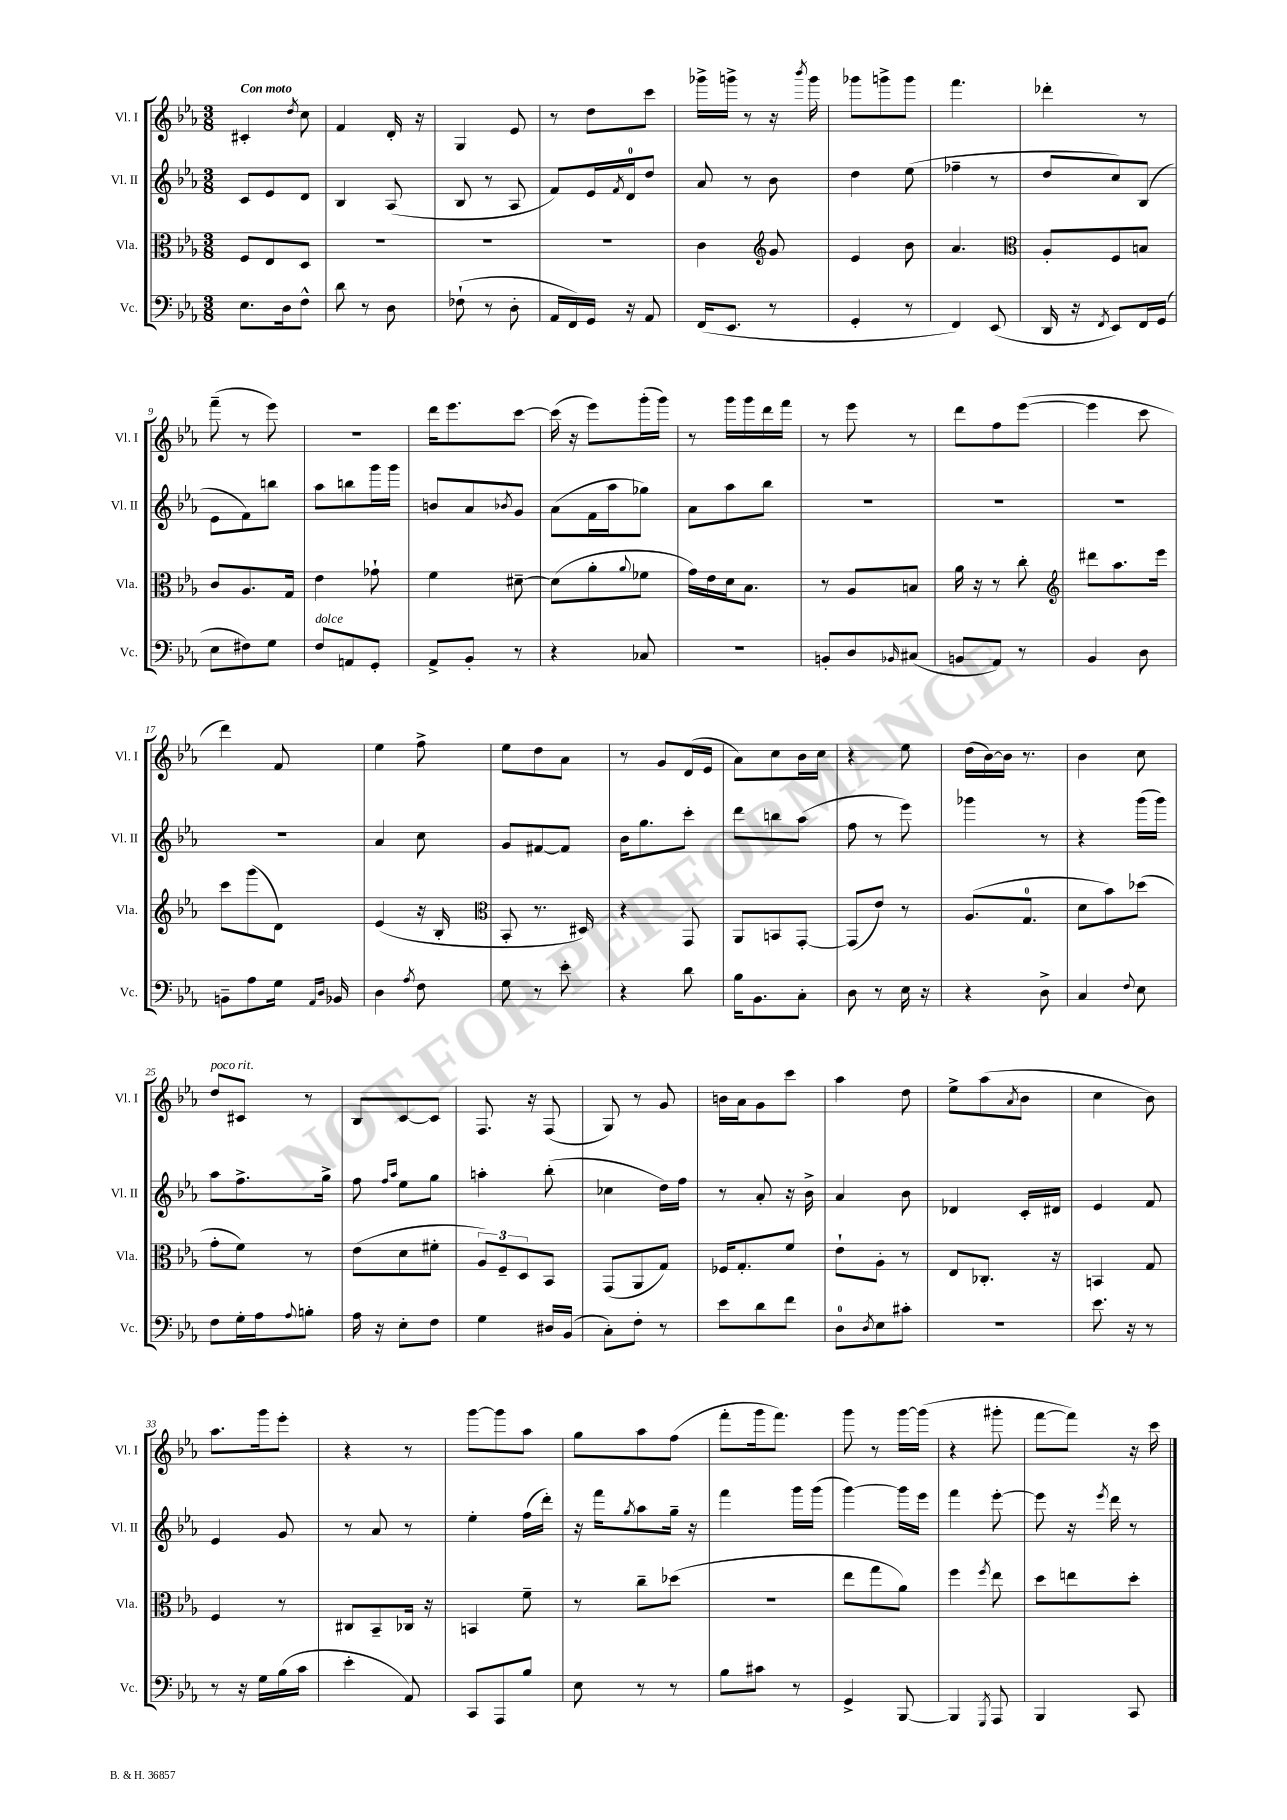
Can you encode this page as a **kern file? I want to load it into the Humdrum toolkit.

**kern	**kern	**kern	**kern
*part4	*part3	*part2	*part1
*staff4	*staff3	*staff2	*staff1
*I"Vc.	*I"Vla.	*I"Vl. II	*I"Vl. I
*I'Vc.	*I'Vla.	*I'Vl. II	*I'Vl. I
*clefF4	*clefC3	*clefG2	*clefG2
*k[b-e-a-]	*k[b-e-a-]	*k[b-e-a-]	*k[b-e-a-]
*M3/8	*M3/8	*M3/8	*M3/8
=1	=1	=1	=1
!	!	!	!LO:TX:a:B:t=Con moto
8.E-\L	8F/L	8c/L	4c#X'/
.	8E-/	8e-/	.
16D\k	.	.	.
.	.	.	8qdd/
8F^^\J	8D/J	8d/J	8cc\
=2	=2	=2	=2
8d\	4.r	4B-/	4f/
8r	.	.	.
8D\	.	(8A-/	16d'/
.	.	.	16r
=3	=3	=3	=3
(8F-X`\	4.r	8B-/	4G/
8r	.	8r	.
8D'\	.	8A-/	8e-/
=4	=4	=4	=4
16AA-/LL	4.r	8f/L)	8r
16FF/)	.	.	.
16GG/JJ	.	16e-/L	8dd\L
.	.	8qf/	.
16r	.	16d/J	.
8AA-/	.	8dd/J	8ccc\J
=5	=5	=5	=5
(16FF/KL	4c\	8a-/	16ggg-X^\LL
8.EE-/J	.	.	16gggn^\JJ
.	.	8r	8r
*	*clefG2	*	*
8r	8g/	8b-\	16r
.	.	.	8qbbb-/
.	.	.	16ggg\
=6	=6	=6	=6
4GG'/	4e-/	4dd\	8ggg-X\L
.	.	.	8gggn^\
8r	8b-\	(8ee-\	8ggg\J
=7	=7	=7	=7
4FF/)	4.a-/	4ff-X~\	4.fff\
(8EE-/	.	8r	.
=8	=8	=8	=8
*	*clefC3	*	*
16DD/	8A-'/L	8dd/L	4ddd-X'\
16r	.	.	.
8qFF/	.	.	.
8EE-/L)	8F/	8cc/)	.
16FF/L	8Bn/J	(8B-/J	8r
(16GG/JJ	.	.	.
!!LO:LB:g=z
=9	=9	=9	=9
8E-\L	8c/L	8e-\L	(8fff~\
8F#X\)	8.A-/	8f\)	8r
8G\J	.	8bbn\J	8eee-\)
.	16G/Jk	.	.
=10	=10	=10	=10
!LO:TX:a:i:t=dolce	!	!	!
8F/L	4e-\	8aa-\L	4.r
8AAn/	.	8bbn\	.
8GG'/J	8g-X`\	16ggg\L	.
.	.	16ggg\JJ	.
=11	=11	=11	=11
8AA-^/L	4f\	8bn/L	16ddd\KL
.	.	.	8.eee-\
8BB-'/J	.	8a-/	.
.	.	8qb-X/	.
8r	[8d#X~\	8g/J	[8ccc\J
=12	=12	=12	=12
4r	(8d#\L]	(8a-\L	(16ccc\]
.	.	.	16r
.	8a-'\	16f\L	8eee-\L)
.	.	16aa-\J	.
.	8qqa-/	.	.
8C-X/	8f-X\J	8gg-X\J)	(16ggg'\L
.	.	.	16ggg\JJ)
=13	=13	=13	=13
4.r	16g\LL)	8a-\L	8r
.	16e-\	.	.
.	16d\J	8aa-\	16ggg\LL
.	8.B-\J	.	16ggg\
.	.	8bb-\J	16ddd\
.	.	.	16fff\JJ
=14	=14	=14	=14
8BBn'/L	8r	4.r	8r
8D/	8A-/L	.	8eee-\
16qqBB-X/	.	.	.
(8C#X/J	8Bn/J	.	8r
=15	=15	=15	=15
8BBn/L	16a-\	4.r	8ddd\L
.	16r	.	.
8AA-/J)	8r	.	8ff\
8r	8cc'\	.	([8eee-\J
=16	=16	=16	=16
*	*clefG2	*	*
4BB-/	8ddd#X\L	4.r	4eee-\]
.	8.aa-\	.	.
8D\	.	.	8ccc\
.	16eee-\Jk	.	.
!!LO:LB:g=z
=17	=17	=17	=17
8BBn~\L	8ccc\L	4.r	4ddd\)
8A-\	(8ggg\	.	.
16G\Jk	8d\J)	.	8f/
16qqAA-/LL	.	.	.
16qqD/JJ	.	.	.
16BB-X/	.	.	.
=18	=18	=18	=18
4D\	(4e-/	4a-/	4ee-\
8qA-/	.	.	.
8F\	16r	8cc\	8ff^\
.	16B-'/	.	.
=19	=19	=19	=19
*	*clefC3	*	*
8G\	8BB-'/	8g/L	8ee-\L
8r	8.r	[8f#X/	8dd\
8e-'\	.	8f#/J]	8a-\J
.	16D#X/)	.	.
=20	=20	=20	=20
4r	4r	16b-\KL	8r
.	.	8.gg\	.
.	.	.	8g/L
8d\	8GG/	8ccc'\J	(16d/L
.	.	.	16e-/JJ
=21	=21	=21	=21
16B-\KL	8AA-/L	8ddd\L	8a-\L)
8.BB-\	.	.	.
.	8BBn/	8bbn\	8cc\
8C'\J	[8GG'/J	(8aa-\J	16b-\L
.	.	.	16cc\JJ
=22	=22	=22	=22
8D\	(8GG/L]	8ff\	4r
8r	8e-/J)	8r	.
16E-\	8r	8eee-\)	8ee-\
16r	.	.	.
=23	=23	=23	=23
4r	(8.A-/L	4ggg-X\	(16dd\LL
.	.	.	[16b-\)
.	.	.	16b-\JJ]
.	8.G/J	.	8.r
8D^\	.	8r	.
=24	=24	=24	=24
4C/	8d\L	4r	4b-\
.	8b-\)	.	.
8qqF/	.	.	.
8E-\	(8dd-X\J	(16ggg\LL	8cc\
.	.	16ggg\JJ)	.
!!LO:LB:g=z
=25	=25	=25	=25
!	!	!	!LO:TX:a:i:t=poco rit.
8F\L	8g'\L	8aa-\L	8dd/L
16G'\L	8f\J)	8.ff^\	8c#X/J
16A-\J	.	.	.
8qqA-/	.	.	.
8Bn'\J	8r	.	8r
.	.	16gg^\Jk	.
=26	=26	=26	=26
16A-\	(8e-\L	8ff\	8B-/L
16r	.	.	.
.	.	16qqff/LL	.
.	.	16qqaa-/JJ	.
8E-'\L	8d\	8ee-\L	[8c/
8F\J	8f#X'\J	8gg\J	8c/J]
=27	=27	=27	=27
4G\	12A-/L)	4aan'\	8.F/
.	12F~/	.	.
.	12D/	.	.
.	.	.	16r
16D#X/LL	8BB-/J	(8bb-'\	(8F/
(16BB-/JJ	.	.	.
=28	=28	=28	=28
8C'\L)	(8GG/L	4cc-X\	8G/)
8F'\J	8AA-/	.	8r
8r	8G/J)	16dd\LL)	8g/
.	.	16ff\JJ	.
=29	=29	=29	=29
8e-\L	16F-X/KL	8r	16bn\LL
.	8.G'/	.	16a-\J
8d\	.	8a-'/	8g\
8f\J	8f/J	16r	8ccc\J
.	.	16b-^\	.
=30	=30	=30	=30
8D\L	8e-`\L	4a-/	4aa-\
8qD/	.	.	.
8E-\	8A-'\J	.	.
8c#X'\J	8r	8b-\	8dd\
=31	=31	=31	=31
4.r	8E-/L	4d-X/	8ee-^\L
.	8.C-X'/J	.	(8aa-\
.	.	.	8qa-/
.	.	16c'/LL	8b-\J
.	16r	16d#X/JJ	.
=32	=32	=32	=32
8.e-\	4BBn/	4e-/	4cc\
16r	.	.	.
8r	8G/	8f/	8b-\)
!!LO:LB:g=z
=33	=33	=33	=33
8r	4F/	4e-/	8.aa-\L
16r	.	.	.
16G\LL	.	.	16ggg\k
(16B-\	8r	8g/	8eee-'\J
16c\JJ	.	.	.
=34	=34	=34	=34
4e-'\	8C#X/L	8r	4r
.	8BB-~/	8a-/	.
8AA-/)	16C-X/Jk	8r	8r
.	16r	.	.
=35	=35	=35	=35
8CC/L	4BBn/	4ee-'\	[8ggg\L
8AAA-/	.	.	8ggg\]
8B-/J	8f~\	(16ff\LL	8aa-\J
.	.	16ddd'\JJ)	.
=36	=36	=36	=36
8E-\	8r	16r	8gg\L
.	.	16fff\KL	.
.	.	8qgg/	.
8r	8cc~\L	8aa-\	8aa-\
8r	(8dd-X\J	16gg~\Jk	(8ff\J
.	.	16r	.
=37	=37	=37	=37
8B-\L	4.r	4fff\	8fff'\L
8c#X\J	.	.	16ggg\k
.	.	.	8.fff\J)
8r	.	16ggg\LL	.
.	.	(16ggg\JJ	.
=38	=38	=38	=38
4GG^/	8ee-\L	[4ggg\)	8ggg\
.	8gg\	.	8r
[8BBB-/	8a-\J)	16ggg\LL]	[16ggg\LL
.	.	16eee-\JJ	(16ggg\JJ]
=39	=39	=39	=39
4BBB-/]	4ff\	4fff\	4r
8qGGG/	8qff/	.	.
8AAA-/	8ee-\	[8eee-'\	8ggg#X'\
=40	=40	=40	=40
4BBB-/	8dd\L	8eee-\]	[8fff\L
.	8een\	16r	8fff\J])
.	.	8qeee-/	.
.	.	16ddd\	.
8CC/	8dd'\J	8r	16r
.	.	.	16ccc\
==	==	==	==
*-	*-	*-	*-
